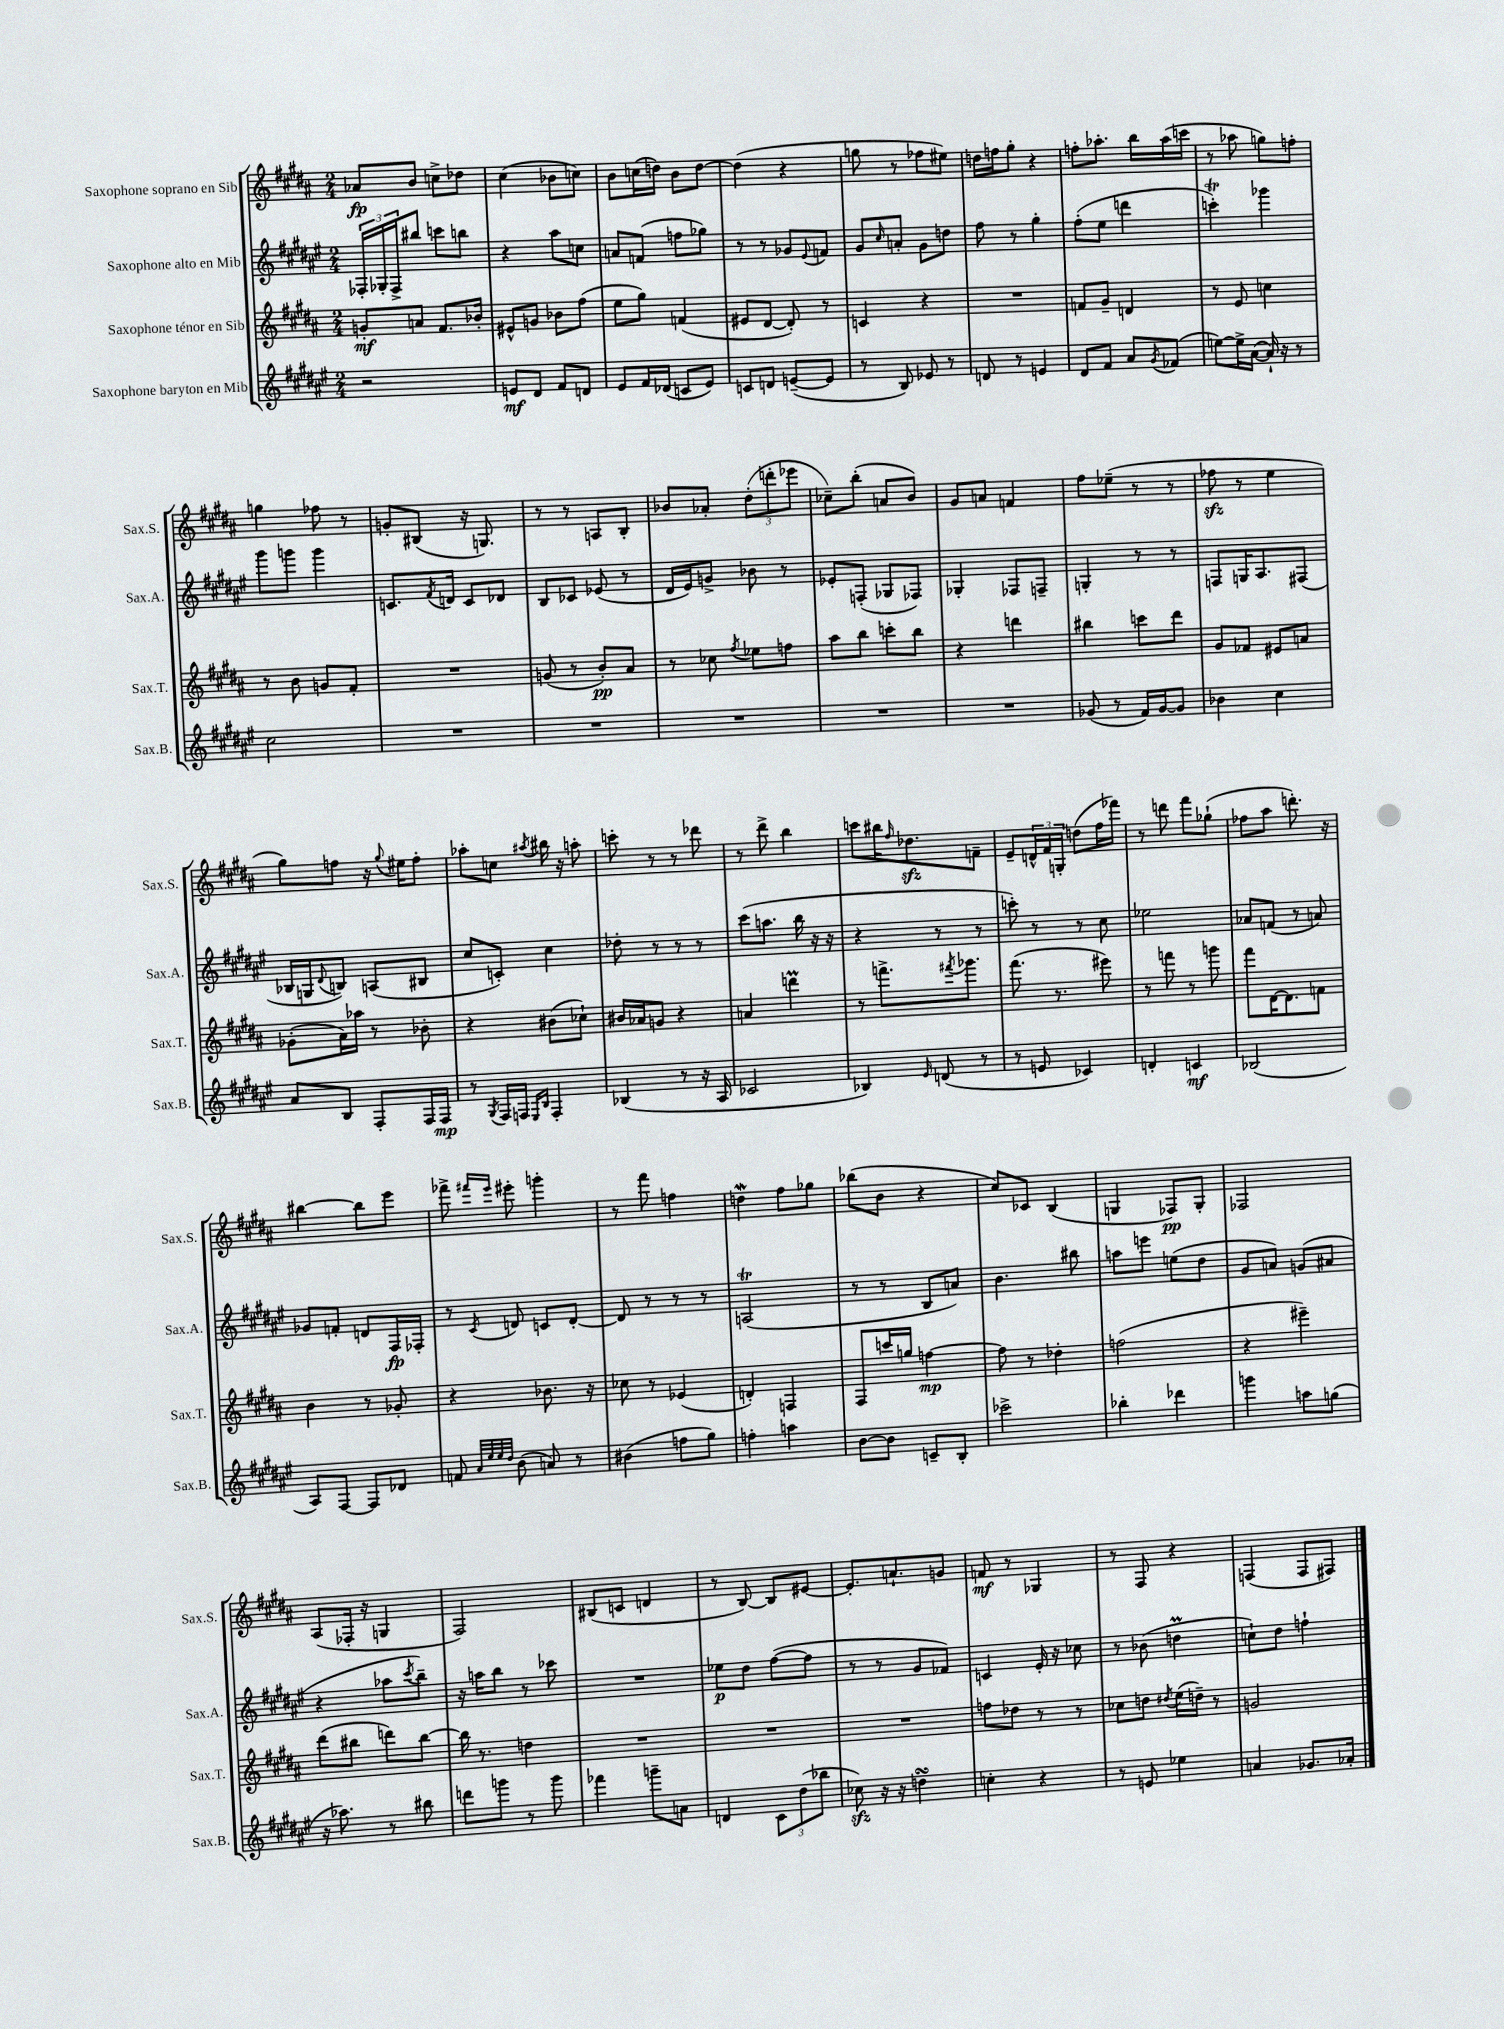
<<
\new StaffGroup <<
\new Staff = "s0" \with { instrumentName = "Saxophone soprano en Sib" shortInstrumentName = "Sax.S." } {
    \clef treble \key b \major \numericTimeSignature \time 2/4
    aes'8\fp b'8 c''8-> des''8 |
    cis''4( bes'8 c''8) |
    b'8 c''16( d''16) b'8 d''8~ |
    d''4( r4 |
    g''8 r8 fes''8 eis''8) |
    d''16 f''16 gis''8-. r4 |
    f''8-. aes''8.-. b''16 aes''16( c'''16 |
    r8 aes''8 g''8) f''8-. |
    g''4 fes''8 r8 |
    g'8-. bis8( r16 g8.) |
    r8 r8 a8 b8-. |
    bes'8 aes'8-. \tuplet 3/2 { dis''8-.( d'''8-. ees'''8 } |
    ces''8--) b''8-.( a'8 b'8) |
    gis'8 a'8 f'4 |
    fis''8 ees''8--( r8 r8 |
    fes''8\sfz r8 e''4 |
    gis''8) f''8 r16 \appoggiatura { gis''8 } eis''16 f''8-. |
    aes''8-. c''8 \acciaccatura { ais''8 } bis''16 r16 a''8-. |
    c'''8-. r8 r8 des'''8 |
    r8 dis'''8-> b''4 |
    c'''8 bis''16 \grace { fis''16 } des''8.\sfz f'8-- |
    e'8-- \tuplet 3/2 { d'16-^ fis'16 g16-. } d''8( fis''16 fes'''16) |
    r8 d'''8 fis'''8 ges''8-!( |
    fes''8 ais''8 d'''8.-.) r16 |
    bis''4~ bis''8 e'''8 |
    fes'''8-> \grace { fis'''16 e'''16 } eis'''8-. g'''4-. |
    r8 fis'''8 f''4 |
    d''4\mordent fis''8 ges''8 |
    bes''8( b'8 r4 |
    cis''8) ces'8 b4( |
    g4 fes8\pp) g8-. |
    fes2 |
    ais8( fes16-. r16 g4 |
    fis2) |
    bis8( c'8 d'4 |
    r8 b8~) b8 eis'8~ |
    eis'8.-. a'8.-! g'8 |
    f'8\mf r8 ges4 |
    r8 fis8 r4 |
    f4( f8 fis8) \bar "|." |
}
\new Staff = "s1" \with { instrumentName = "Saxophone alto en Mib" shortInstrumentName = "Sax.A." } {
    \clef treble \key fis \major \numericTimeSignature \time 2/4
    \tuplet 3/2 { fes16-. ges16-. fes16-> } bis''8 c'''8 b''8 |
    r4 ais''8 c''8 |
    a'8 f'8( f''8 ges''8) |
    r8 r8 ges'8 \appoggiatura { eis'8 } f'8 |
    gis'8 \grace { cis''16 } a'8-. gis'8 d''8 |
    fis''8 r8 gis''4-. |
    fis''8-.( eis''8 d'''4 |
    c'''4-.\trill) ges'''4 |
    gis'''8 g'''8 g'''4 |
    c'8. \acciaccatura { fis'8 } d'16 c'8 des'8 |
    b8 ces'8 ees'8( r8 |
    dis'16 eis'16) g'8-> bes'8 r8 |
    ees'8-. f8-.( ges8 fes8) |
    ges4-. fes8 f8-- |
    g4-. r8 r8 |
    f8 g16 ais8. fis8( |
    bes16 g16 \appoggiatura { dis'8 } b8) a8( bis8 |
    cis''8 c'8-.) cis''4 |
    des''8-. r8 r8 r8 |
    cis'''8( a''8. b''16 r16 r16 |
    r4 r8 r8 |
    c'''8-.) r8 r8 cis''8 |
    ees''2 |
    aes'8 f'8( r8 a'8) |
    ges'8 f'8-. d'8 fis16\fp fes16-. |
    r8 \acciaccatura { cis'8 } d'8 c'8 d'8~-. |
    d'8 r8 r8 r8 |
    a2\trill( |
    r8 r8 b8 a'8) |
    b'4. bis''8 |
    a''8 e'''8 e''8( dis''8 |
    gis'8 a'8) g'8( ais'8 |
    r4 aes''8 \acciaccatura { cis'''8 } b''8--) |
    r16 a''16 b''8 r8 ces'''8 |
    R2 |
    ees''8\p dis''8 fis''8~( fis''8 |
    r8 r8 gis'8 fes'8) |
    c'4 eis'16-. r16 ces''8 |
    r8 bes'8( d''4\prall |
    c''8-!) dis''8 f''4-! \bar "|." |
}
\new Staff = "s2" \with { instrumentName = "Saxophone ténor en Sib" shortInstrumentName = "Sax.T." } {
    \clef treble \key b \major \numericTimeSignature \time 2/4
    g'8-.\mf a'8 fis'8. bes'16-. |
    eis'8-^ g'8 bes'8 fis''8( |
    e''8 gis''8) f'4( |
    eis'8 dis'8~ dis'8-.) r8 |
    c'4 r4 |
    R2 |
    f'8 gis'8-- d'4 |
    r8 e'8 c''4 |
    r8 b'8 g'8 fis'8-. |
    R2 |
    g'8( r8 b'8-.\pp) ais'8 |
    r8 ces''8 \acciaccatura { fis''8 } ees''8 f''8 |
    ais''8 b''8 c'''8-. b''8 |
    r4 d'''4 |
    bis''4 c'''8 dis'''8 |
    gis'8 fes'8 eis'8 a'8 |
    ges'8-.( ais'16) aes''16 r8 bes'8-. |
    r4 bis'8( ces''8-!) |
    bis'16 aes'16 g'8 r4 |
    a'4 d'''4\prall |
    r8 f'''8.-> \acciaccatura { fis'''8 } ges'''8. |
    fis'''8.( r8. eis'''8) |
    r8 f'''8 r8 g'''8 |
    fis'''8 dis'16~ dis'8. f'8 |
    b'4 r8 ges'8-. |
    r4 bes'8. r16 |
    ces''8 r8 ees'4( |
    d'4-.) f4 |
    fis8 c'''16 g''16 f''4~\mp |
    f''8 r8 des''4-. |
    f''2( |
    r4 eis'''4--) |
    dis'''8( bis''8 d'''8) bis''8~ |
    bis''16 r8. d''4 |
    R2 |
    R2 |
    R2 |
    f''8 des''8 r8 r8 |
    ces''8 d''8 \acciaccatura { dis''8 } e''16( d''16--) r8 |
    g'2 \bar "|." |
}
\new Staff = "s3" \with { instrumentName = "Saxophone baryton en Mib" shortInstrumentName = "Sax.B." } {
    \clef treble \key fis \major \numericTimeSignature \time 2/4
    r2 |
    e'8\mf dis'8 fis'8 d'8 |
    eis'8 fis'16 des'16( c'8 eis'8) |
    c'8 d'8 e'8~--( e'8 |
    r8 b8) ees'8 r8 |
    d'8 r8 e'4 |
    dis'8 fis'8 ais'8 \acciaccatura { gis'8 } fes'8( |
    e''8~) e''16-> ais'16~( ais'16-!) r16 r8 |
    cis''2 |
    R2 |
    R2 |
    R2 |
    R2 |
    R2 |
    ges'8( r8 fis'16) ges'16~ ges'8 |
    bes'4 cis''4 |
    ais'8 b8 fis8-. fis16 fis16\mp |
    r8 \acciaccatura { gis8 } fis16 f16 \grace { eis16 b16 } f4-. |
    bes4( r8 r16 ais16 |
    ces'2 |
    bes4) \grace { eis'16 } d'8( r8 |
    r8 e'8 ces'4) |
    d'4-. c'4\mf |
    bes2( |
    ais8) fis8~ fis8 des'8 |
    f'8 \grace { ais'32 eis''32 eis''32 dis''32 } b'8( a'8) r8 |
    bis'4( f''8 gis''8) |
    f''4-. a''4 |
    b'8~ b'8 c'8-- b8-. |
    ces'''2-> |
    bes''4-. des'''4 |
    g'''4 a''8 g''8( |
    r16 aes''8.) r8 bis''8 |
    d'''8 g'''8 r8 g'''8 |
    fes'''4 g'''8-- a'8 |
    d'4 \tuplet 3/2 { cis'8 dis''8( bes''8 } |
    ces''8\sfz) r16 r16 d''4\turn |
    c''4-. r4 |
    r8 e'8 ees''4 |
    a'4 ges'8. aes'16-. \bar "|." |
}
>>
>>
\layout { \context { \Score \remove "Bar_number_engraver" } }
